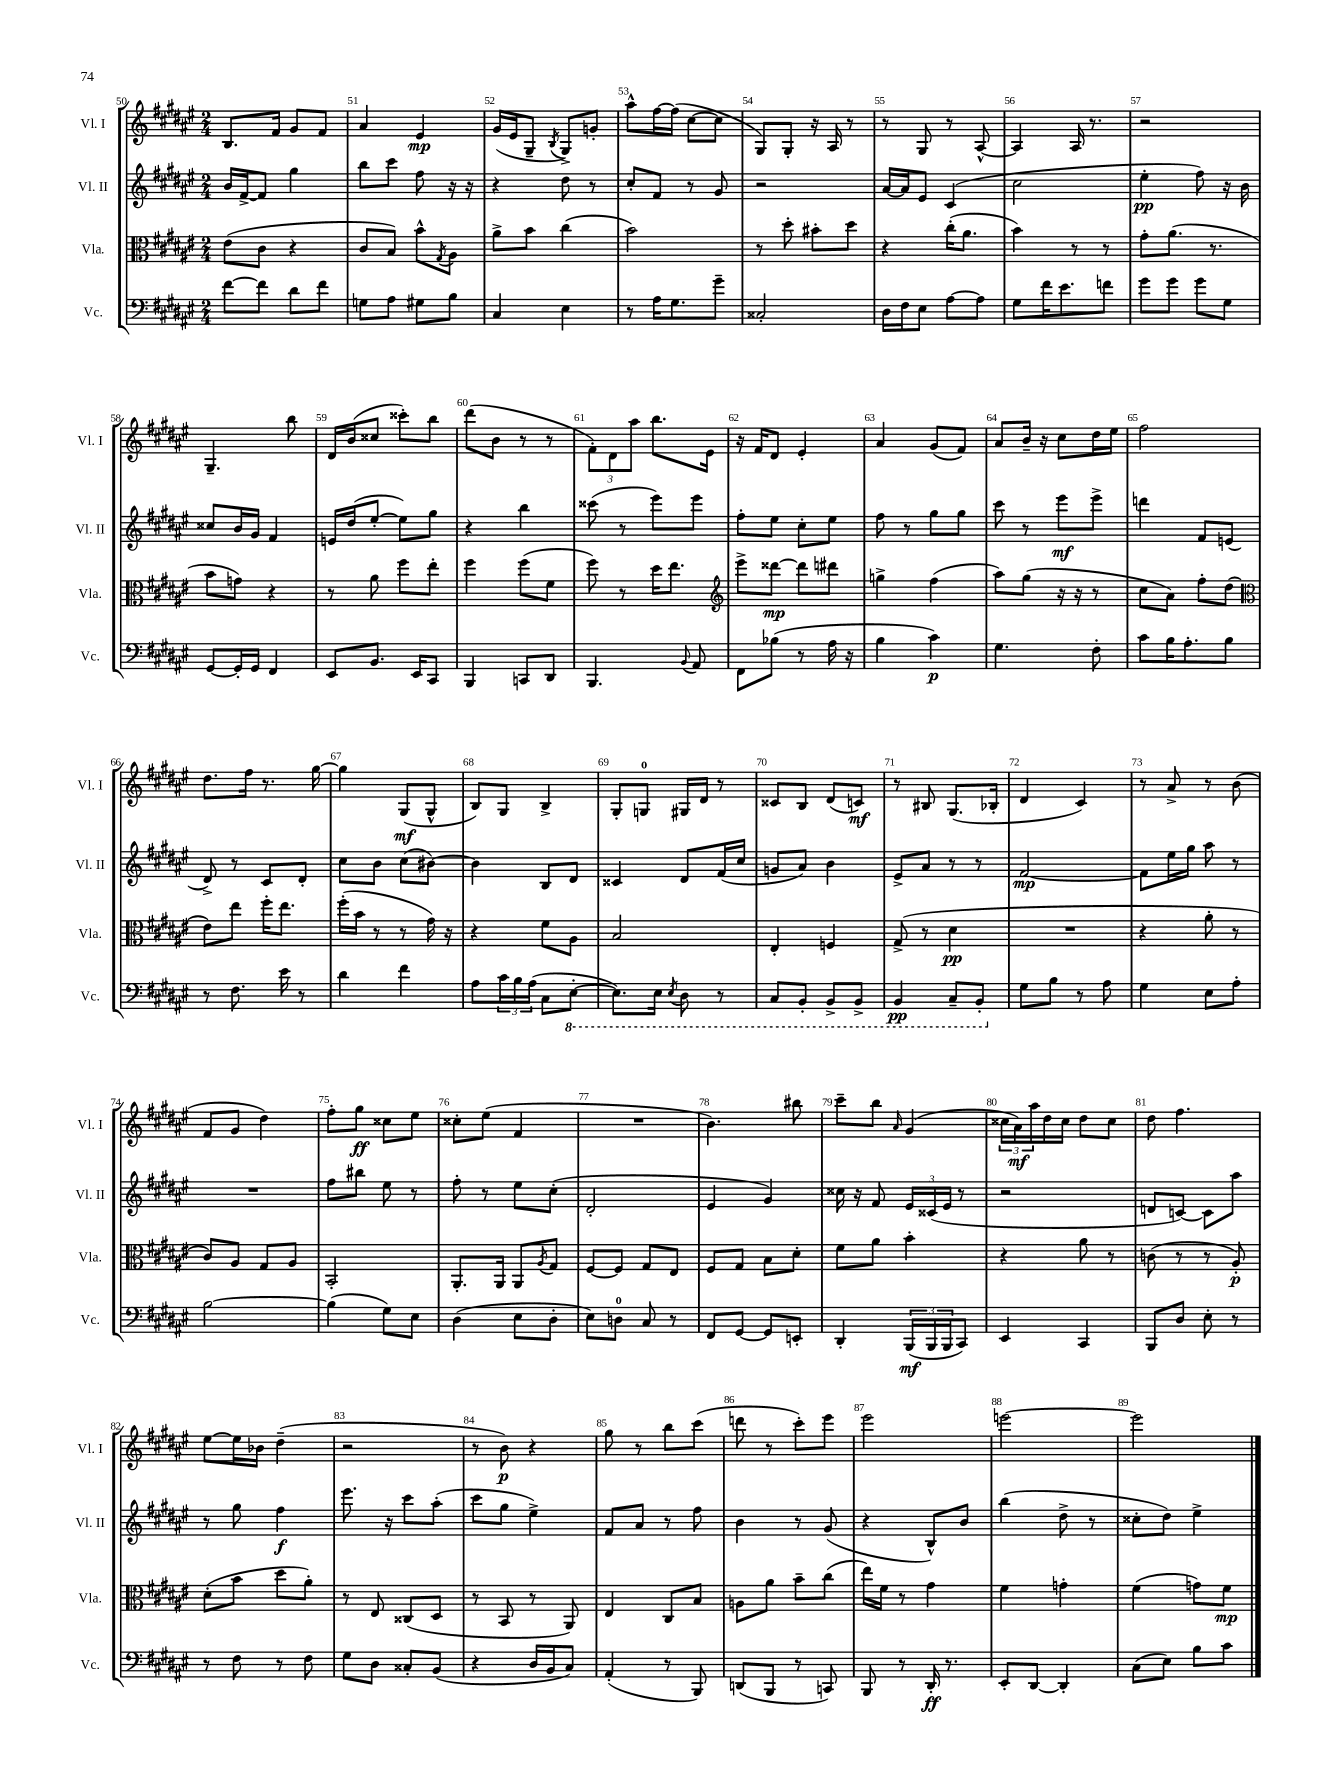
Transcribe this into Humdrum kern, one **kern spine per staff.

**kern	**kern	**kern	**kern
*staff4	*staff3	*staff2	*staff1
*clefF4	*clefC3	*clefG2	*clefG2
*k[f#c#g#d#a#e#]	*k[f#c#g#d#a#e#]	*k[f#c#g#d#a#e#]	*k[f#c#g#d#a#e#]
*M2/4	*M2/4	*M2/4	*M2/4
[8f#	(8e#	16b	8.B
.	.	[16f#^	.
8f#]	8c#	8f#]	.
.	.	.	16f#
8d#	4r	4gg#	8g#
8f#	.	.	8f#
=	=	=	=
8G	8c#	8bb	4a#
8A#	8B)	8ccc#	.
8G#	8b^^	8ff#	4e#
.	8qG#	.	.
8B	8A#	16r	.
.	.	16r	.
=	=	=	=
4C#	8a#^	4r	(16g#
.	.	.	16e#
.	8b	.	8G#~
.	.	.	8qB
4E#	(4cc#	8dd#	8G#^)
.	.	8r	8g'
=	=	=	=
8r	2b)	8cc#'	8aa#^^
16A#	.	8f#	[16ff#
8.G#	.	.	(16ff#]
.	.	8r	[8cc#
8g#~	.	8g#	8cc#]
=	=	=	=
2C##'	8r	2r	8G#)
.	8dd#'	.	8G#'
.	8b#'	.	16r
.	.	.	16A#
.	8dd#	.	8r
=	=	=	=
16D#	4r	[16a#	8r
16F#	.	16a#]	.
8E#	.	8e#	8G#
[8A#	(16cc#'	(4c#	8r
.	8.a#	.	.
8A#]	.	.	[8A#^^
=	=	=	=
8G#	4b)	2cc#	4A#]
16f#	.	.	.
8.e#	.	.	.
.	8r	.	16A#
.	.	.	8.r
8f	8r	.	.
=	=	=	=
8g#	8g#'	4ee#'	2r
8g#	(8.a#	.	.
8g#	.	8ff#)	.
.	8.r	.	.
8G#	.	16r	.
.	.	16b	.
=	=	=	=
[8GG#	8b	8cc##	4.G#~
16GG#']	8g)	16b	.
16GG#	.	16g#	.
4FF#	4r	4f#	.
.	.	.	8bb
=	=	=	=
8EE#	8r	16e	16d#
.	.	(16dd#	(16b
8.BB	8a#	[8ee#'	8cc##
.	8ff#	8ee#])	8ccc##')
16EE#	.	.	.
8CC#	8ee#'	8gg#	8bb
=	=	=	=
4BBB	4ff#	4r	(8ddd#
.	.	.	8b
8CC	(8ff#	4bb	8r
8DD#	8f#	.	8r
=	=	=	=
4.BBB	8ff#)	(8ccc##	12f#')
.	.	.	12d#
.	8r	8r	.
.	.	.	12aa#
.	16dd#	8eee#)	8.bb
.	8.ee#	.	.
8qqBB	.	.	.
8AA#	.	8eee#	.
.	.	.	16e#
=	=	=	=
*	*clefG2	*	*
8FF#	8eee#^	8ff#'	16r
.	.	.	16f#
(8B-	[8ddd##	8ee#	8d#
8r	8ddd##]	8cc#'	4e#'
16A#	8ddd#	8ee#	.
16r	.	.	.
=	=	=	=
4B	4gg^	8ff#	4a#
.	.	8r	.
4c#)	(4ff#	8gg#	(8g#
.	.	8gg#	8f#)
=	=	=	=
4.G#	8aa#)	8ccc#	8a#
.	(8gg#	8r	16b~
.	.	.	16r
.	16r	8eee#	8cc#
.	16r	.	.
8F#'	8r	8eee#^	16dd#
.	.	.	16ee#
=	=	=	=
8c#	8cc#	4ddd	2ff#
16B	8a#)	.	.
8.A#'	.	.	.
.	8ff#'	8f#	.
8B	(8dd#	(8e	.
=	=	=	=
*	*clefC3	*	*
8r	8e#)	8d#^)	8.dd#
8.F#	8ee#	8r	.
.	.	.	16ff#
.	16ff#'	8c#	8.r
16e#	8.ee#	.	.
8r	.	8d#'	.
.	.	.	[16gg#
=	=	=	=
4d#	(16ff#'	8cc#	4gg#]
.	16b	.	.
.	8r	8b	.
4f#	8r	(8cc#	(8G#
.	16g#)	[8b#)	8G#^^
.	16r	.	.
=	=	=	=
8A#	4r	4b#]	8B)
24c#	.	.	8G#
24B	.	.	.
(24A#	.	.	.
8C#	8f#	8B	4B^
[8EE#'	8A#	8d#	.
=	=	=	=
8.EE#])	2B	4c##	8G#'
.	.	.	8G
16EE#	.	.	.
8qEE#	.	.	.
8DD#	.	8d#	16G#
.	.	.	16d#
8r	.	(16f#	8r
.	.	16cc#	.
=	=	=	=
8CC#	4E#'	8g	8c##
8BBB'	.	8a#)	8B
8BBB^	4F	4b	(8d#
8BBB^	.	.	8c)
=	=	=	=
4BBB	(8G#^	8e#^	8r
.	8r	8a#	8B#
8CC#~	4d#	8r	(8.G#
8BBB'	.	8r	.
.	.	.	16B-'
=	=	=	=
8G#	2r	[2f#	4d#
8B	.	.	.
8r	.	.	4c#)
8A#	.	.	.
=	=	=	=
4G#	4r	8f#]	8r
.	.	16ee#	8a#^
.	.	16gg#	.
8E#	8a#'	8aa#	8r
8A#'	8r	8r	(8b
=	=	=	=
[2B	8c#)	2r	8f#
.	8A#	.	8g#
.	8G#	.	4dd#)
.	8A#	.	.
=	=	=	=
(4B]	2BB'	8ff#	8ff#'
.	.	8bb#	8gg#
8G#)	.	8ee#	8cc##
8E#	.	8r	8ee#
=	=	=	=
(4D#	8.AA#'	8ff#'	8cc##'
.	.	8r	(8ee#
.	16AA#	.	.
8E#	8AA#	8ee#	4f#
.	8qA#	.	.
8D#'	8G#	(8cc#'	.
=	=	=	=
8E#)	[8F#	2d#'	2r
8D	8F#]	.	.
8C#	8G#	.	.
8r	8E#	.	.
=	=	=	=
8FF#	8F#	4e#	4.b)
[8GG#	8G#	.	.
8GG#]	8B	4g#)	.
8EE'	8d#'	.	8bb#
=	=	=	=
4DD#'	8f#	16cc##	8ccc#~
.	.	16r	.
.	8a#	8f#	8bb
.	.	.	16qqa#
(24BBB	4b'	24e#	(4g#
24BBB	.	(24c##	.
24BBB	.	24e#	.
8CC#)	.	8r	.
=	=	=	=
4EE#	4r	2r	24cc##
.	.	.	24a#)
.	.	.	24aa#
.	.	.	16dd#
.	.	.	16cc##
4CC#	8a#	.	8dd#
.	8r	.	8cc##
=	=	=	=
8BBB	(8c	8d	8dd#
8D#	8r	[8c)	4.ff#
8E#'	8r	8c]	.
8r	8A#')	8aa#	.
=	=	=	=
8r	(8d#'	8r	[8ee#
8F#	8b	8gg#	16ee#]
.	.	.	16b-
8r	8dd#	4ff#	(4dd#~
8F#	8a#')	.	.
=	=	=	=
8G#	8r	8.eee#	2r
8D#	8E#	.	.
.	.	16r	.
8C##'	(8C##	8ccc#	.
(8BB	8D#	(8aa#'	.
=	=	=	=
4r	8r	8ccc#	8r
.	8BB	8gg#	8b)
16D#	8r	4ee#^)	4r
16BB	.	.	.
8C#)	8AA#)	.	.
=	=	=	=
(4AA#'	4E#	8f#	8gg#
.	.	8a#	8r
8r	8C#	8r	8bb
8BBB)	8B	8ff#	(8ccc#
=	=	=	=
(8DD	8A	4b	8ddd
8BBB	8a#	.	8r
8r	8b~	8r	8ccc#')
8CC)	(8cc#	(8g#	8eee#
=	=	=	=
8BBB	16ee#)	4r	2eee#
.	16f#	.	.
8r	8r	.	.
16DD#'	4g#	8B^^)	.
8.r	.	.	.
.	.	8b	.
=	=	=	=
8EE#'	4f#	(4bb	[2eee
[8DD#	.	.	.
4DD#']	4g'	8dd#^	.
.	.	8r	.
=	=	=	=
(8C#	(4f#	8cc##'	2eee]
8E#)	.	8dd#)	.
8B	8g)	4ee#^	.
8c#	8f#	.	.
==	==	==	==
*-	*-	*-	*-
